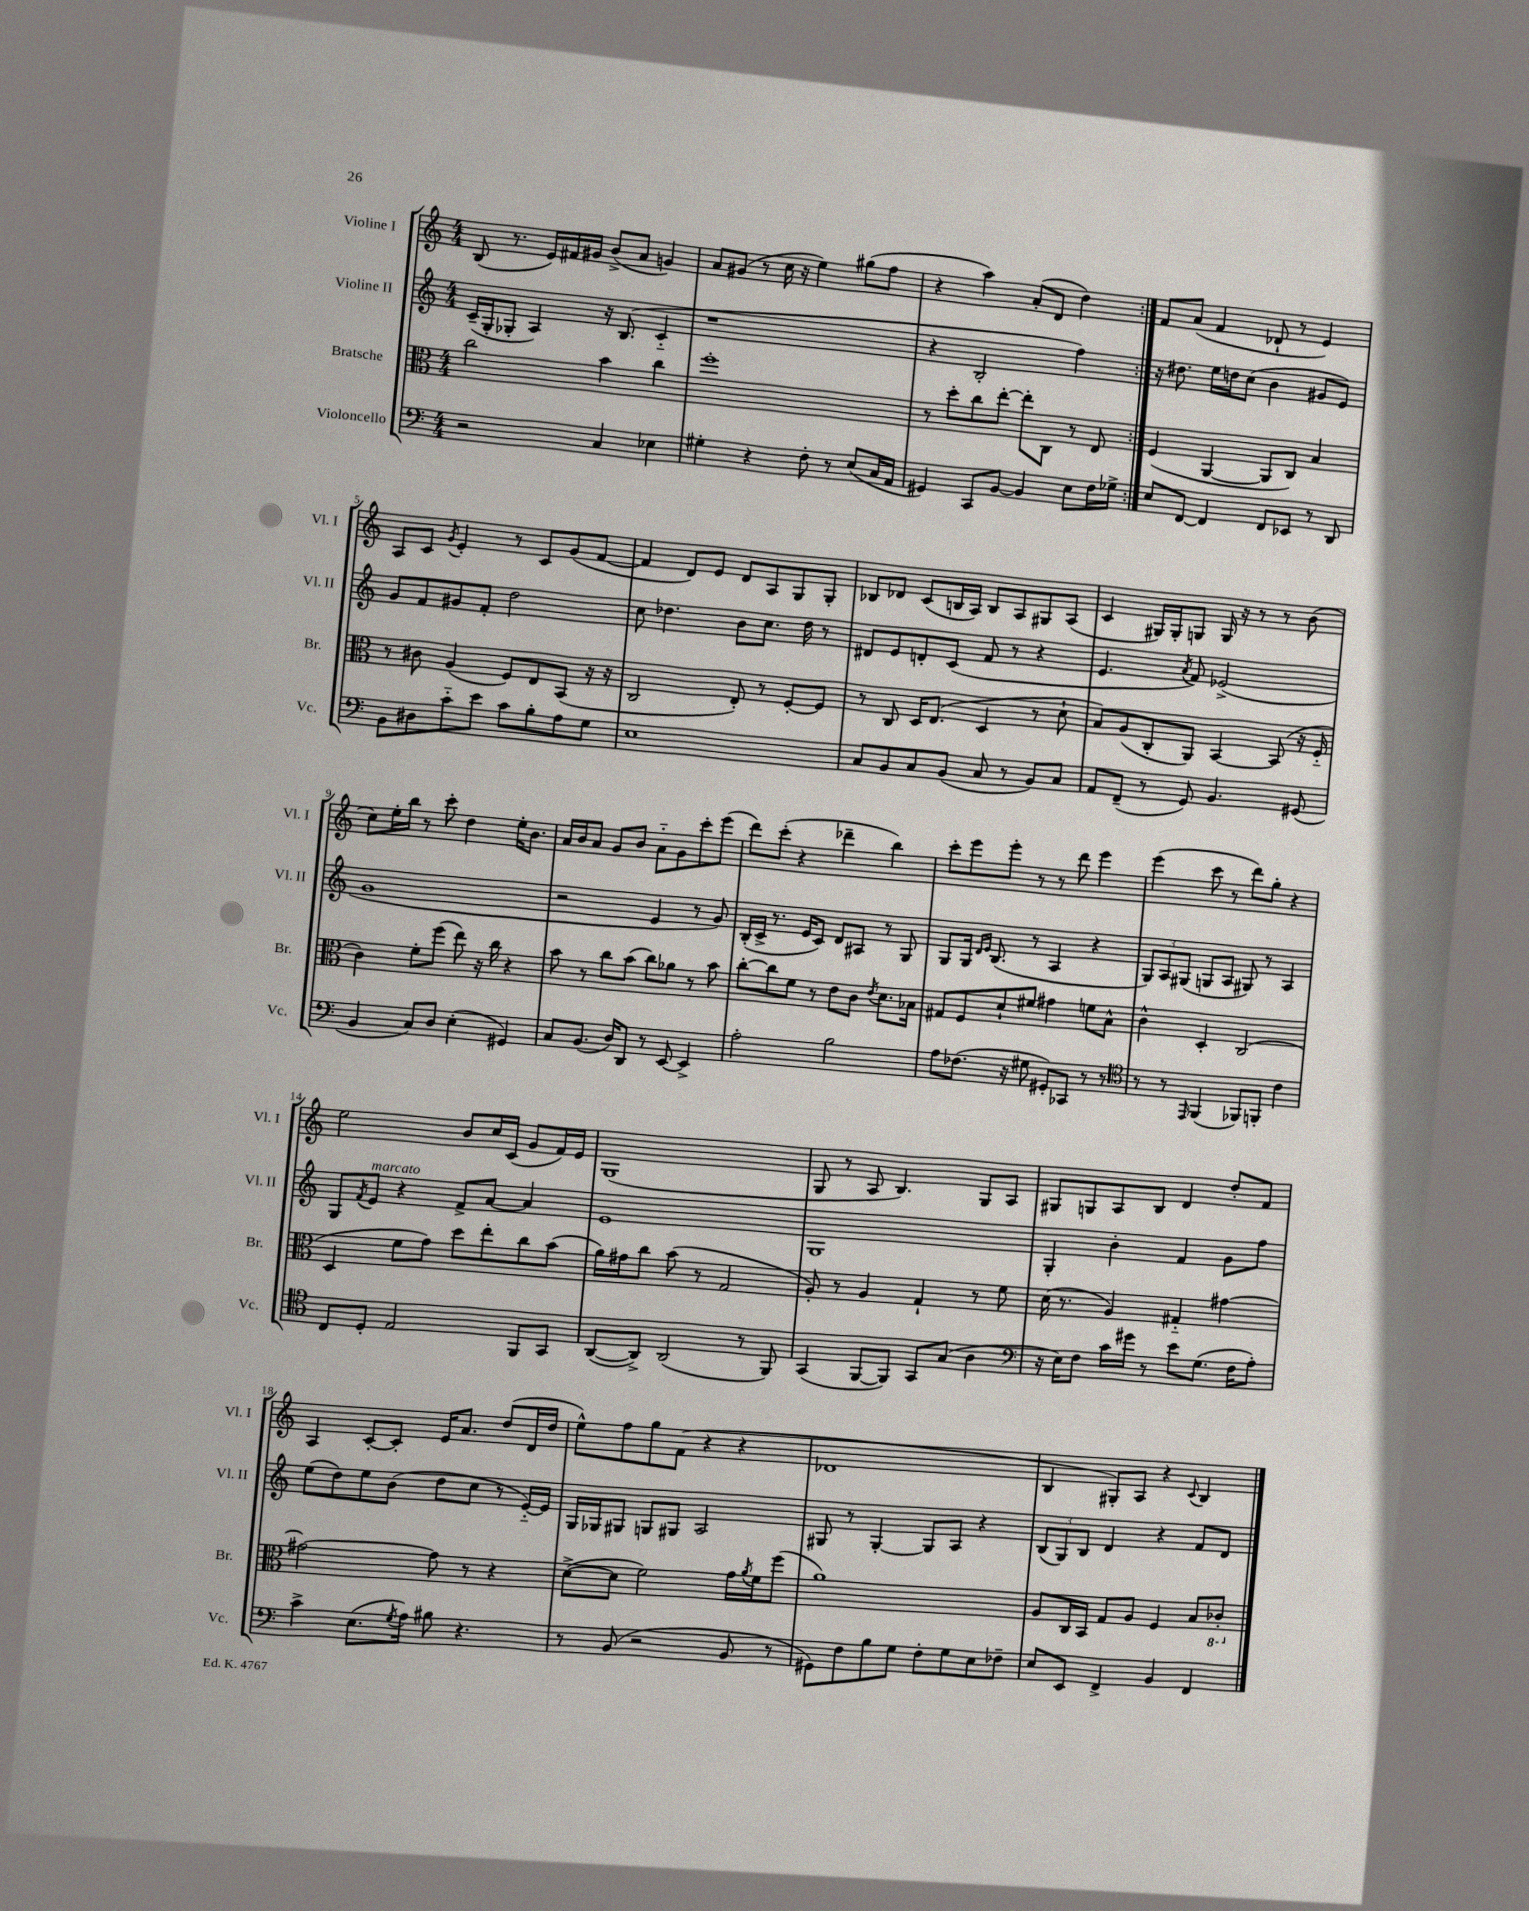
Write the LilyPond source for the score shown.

<<
\new StaffGroup <<
\new Staff = "s0" \with { instrumentName = "Violine I" shortInstrumentName = "Vl. I" } {
    \clef treble \key c \major \numericTimeSignature \time 4/4
    \repeat volta 2 { b8( r8. e'16) fis'16 gis'16 b'8->( a'8 g'4) |
    a'8 gis'8( r8 c''16 r16 e''4) gis''8( f''8 |
    r4 a''4) a'8-.( d'8 d''4) | }
    f'8 a'8( f'4 des'8-! r8 e'4) |
    a8 c'8 \acciaccatura { g'8 } e'4-. r8 c'8 g'8( f'8~ |
    f'4 d'8) e'8 d'8 a8 g8 g8-. |
    bes8 des'8 c'8( b16 a16) b8 a8 gis8 a8( |
    c'4 gis16) gis16-. g8 g16 r16 r8 r8 b'8( |
    c''8) e''16-. b''16 r8 c'''8-. d''4 e''16-. b'8. |
    a'16 b'16 a'8 g'8 b'8 a'8-_ g'8 c'''8-. e'''8( |
    d'''8) c'''8-.( r4 des'''4-- b''4) |
    c'''8-. e'''8 e'''8-. r8 r8 d'''8 e'''4 |
    e'''4( c'''8 r8 d'''8) g''8-. r4 |
    e''2 b'8 c''16 c'16( g'8 f'16) e'16 |
    g1( |
    g8 r8 a8 b4.) g8 a8 |
    gis8 g8 a8 b8 d'4 d''8-. f'8 |
    a4 c'8~-. c'8-. e'16 a'8. d''8( d'16 d''16 |
    e''8-^) f''8 g''8 f'8( r4 r4 |
    des'1 |
    b4 gis8-.) a8 r4 \appoggiatura { c'8 } b4 \bar "|." |
}
\new Staff = "s1" \with { instrumentName = "Violine II" shortInstrumentName = "Vl. II" } {
    \clef treble \key c \major \numericTimeSignature \time 4/4
    \repeat volta 2 { c'16--( g16-. ges8-. a4) r16 b8.( c'4-_ |
    r1 |
    r4 b2-. f''4) | }
    r16 dis''8. e''16 d''16 c''8( b'4 gis'8 e'8) |
    g'8 f'8 gis'8 f'8-. d''2 |
    c''8 des''4. b'8 c''8. des''16 r8 |
    dis'8 e'8 d'8-. c'8( f'8 r8 r4 |
    e'4. \acciaccatura { a'8 } f'8) ees'2->( |
    g'1 |
    r2 e'4 r8 g'8) |
    b16-.( c'16-> r8. e'16 c'8) d'8 ais8 r8 g8 |
    g8 g16 \grace { d'16 e'16 } b8.( r8 a4 r4 |
    \tuplet 3/2 { g8) a8 gis8( } g8 a8 gis8) r8 a4 |
    g8 \acciaccatura { f'8 } e'8^\markup { \italic "marcato" } r4 f'8-> a'8~ a'4 |
    e'1 |
    g1 |
    g4-. b'4-. f'4 g'8 f''8 |
    e''8( d''8) e''8 b'8( d''8 c''8 r8 e'16~-_) e'16 |
    g16 ges16 gis8 g8 gis8 a2 |
    gis8 r8 gis4~-. gis8 a8 r4 |
    \tuplet 3/2 { b8( g8) b8 } d'4 r4 f'8 d'8 \bar "|." |
}
\new Staff = "s2" \with { instrumentName = "Bratsche" shortInstrumentName = "Br." } {
    \clef alto \key c \major \numericTimeSignature \time 4/4
    \repeat volta 2 { c''2 b'4 c''4 |
    f''1-. |
    r8 d''8-. c''8 e''8~-. e''8-. c8 r8 e8 | }
    f4( a,4~ a,8 c8) b4 |
    r8 cis'8 a4( f8) e8 b,8( r16 r16 |
    c2 e8-.) r8 f8~-. f8 |
    r8 c8 d16 e8.( d4 r8 d'8-! |
    b8) a8( c8-. a,8) b,4~ b,8( r16 f16-_ |
    c'4) f'8-. f''8( e''8) r16 c''16 r4 |
    b'8 r8 c''8 b'8( c''8) aes'8 r8 b'8 |
    c''8~-. c''8 f'8 r8 e'8 c'8 \acciaccatura { e'8 } d'8. bes16 |
    gis8 f8 d'8-! fis'8 gis'4 f'8 b8-^ |
    c'4-^ d4-. c2( |
    d4 f'8 g'8) d''8 e''8-. c''8 b'8( |
    a'16) gis'16 c''8 b'8( r8 g2 |
    a8-.) r8 a4 g4-! r8 f'8 |
    d'16( r8. a4) gis4-_ gis'4~ |
    gis'2~ gis'8 r8 r4 |
    d'8~->( d'8 f'2) g'16 \acciaccatura { a'8 } f'16 f''8( |
    a'1) |
    a8 c16 b,16 g8 a8 f4 b8 \ottava #-1 ces8-. \ottava #0 \bar "|." |
}
\new Staff = "s3" \with { instrumentName = "Violoncello" shortInstrumentName = "Vc." } {
    \clef bass \key c \major \numericTimeSignature \time 4/4
    \repeat volta 2 { r2 c4 ees4 |
    gis4-. r4 f8-. r8 e8( c16 a,16 |
    gis,4) c,8 b,8~ b,4 e8 f16 ges16-> | }
    e8 f,8~ f,4 f,8 ees,8 r8 d,8 |
    b,8 dis8 c'8-_ e'8 c'8 b8-. a8 g8 |
    e1 |
    c8 b,8 c8 b,8( c8 r8 b,8) c8 |
    a,8 f,8--( r8 g,8) b,4. gis,8( |
    b,4 c8) d8 e4-.( gis,4) |
    c8 b,8.( d16) d,8 r8 e,8~ e,4-> |
    a2-. b2 |
    a8 fes8.( r16 gis8 gis,8-.) ces,8 r8 r8 |
    \clef tenor r8 r8 \grace { e,16 } f,4( fes,8) f,8-. c'4 |
    c8 d8-. e2 f,8 g,8 |
    a,8~( a,8->) a,2( r8 f,8) |
    g,4( f,8~ f,8) g,8 g8( a4 |
    \clef bass r16 e16) f8 c'16 gis'16 r8 e'8 g8.( f16 a8-.) |
    c'4-> e8.( \acciaccatura { g8 } a16) bis8 r4. |
    r8 b,8( r2 b,8 r8 |
    gis,8) f8 b8 g8 f8-. g8 e8 fes8-- |
    e8 e,8 f,4-> b,4 f,4 \bar "|." |
}
>>
>>
